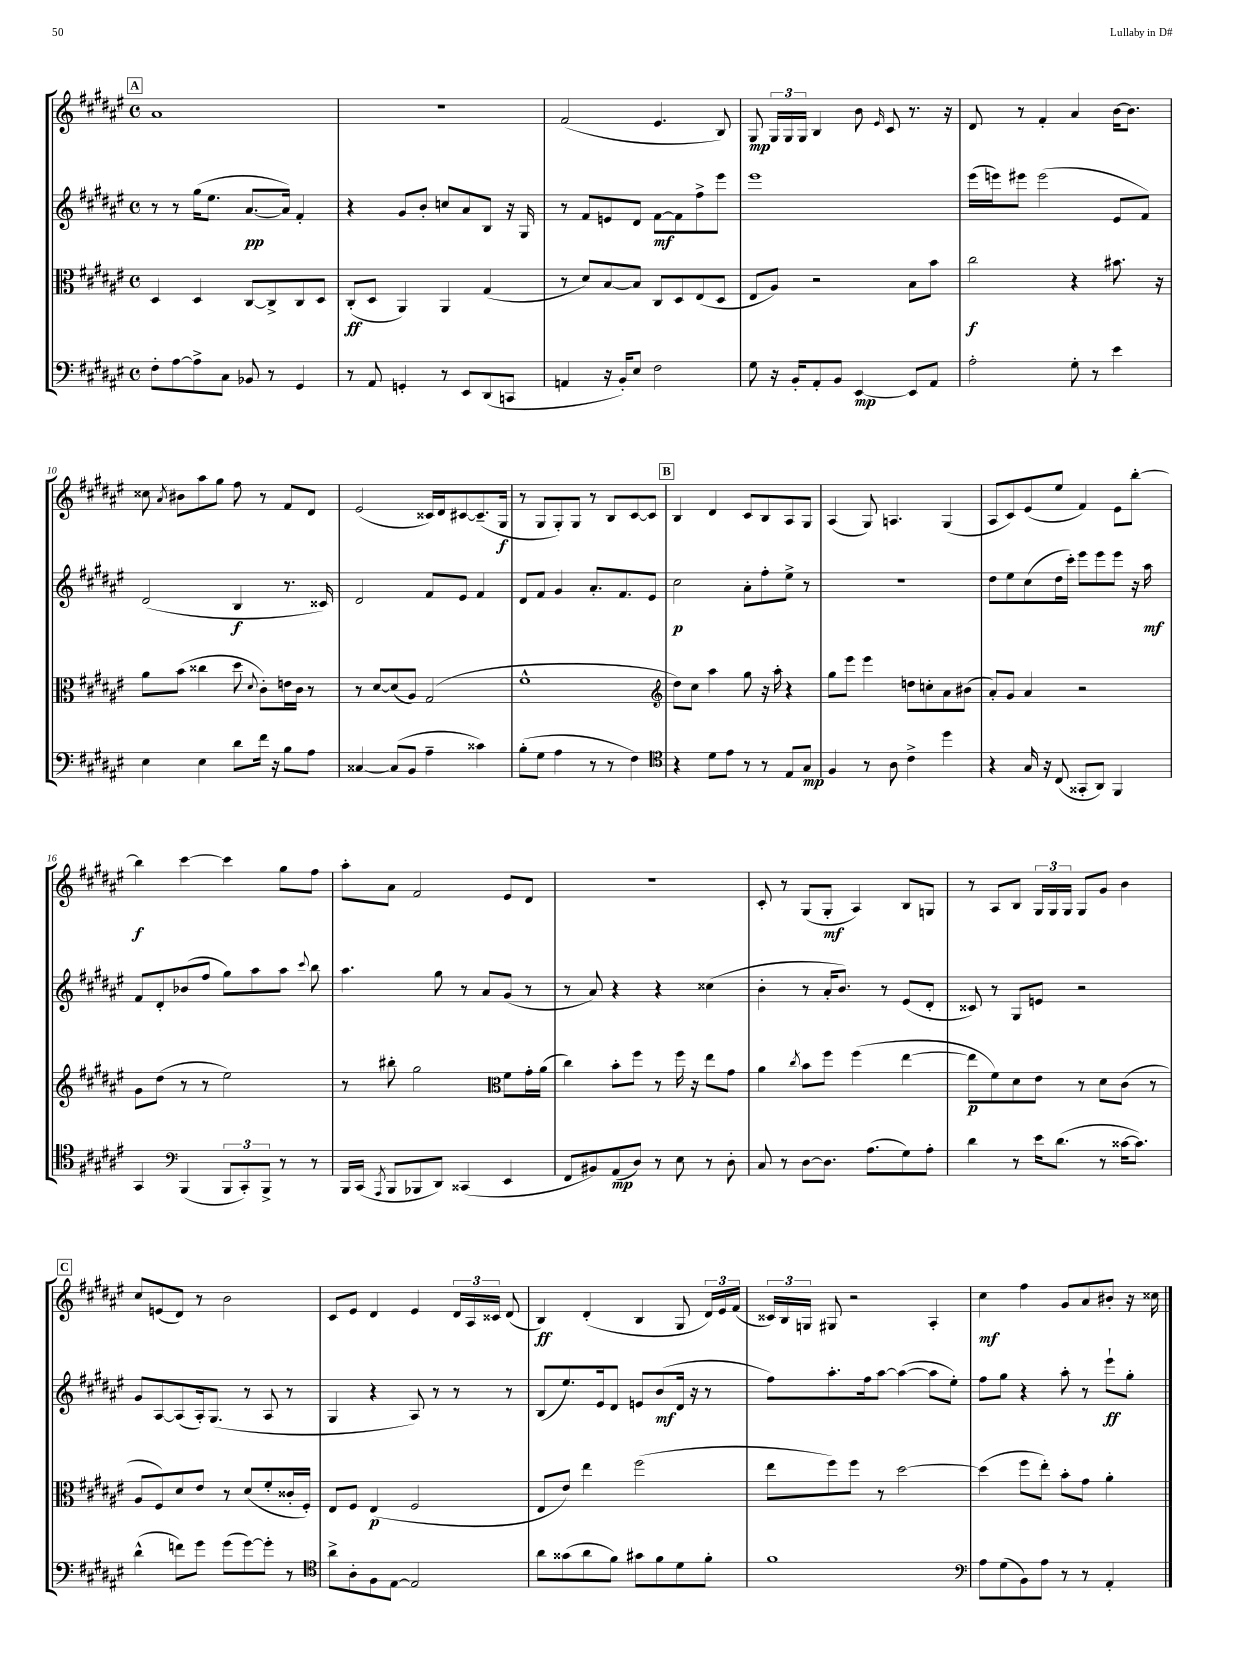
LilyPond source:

<<
\new StaffGroup <<
\new Staff = "s0" {
    \clef treble \key fis \major \defaultTimeSignature \time 4/4
    \autoBeamOff \mark \markup { \box "A" } ais'1 |
    r1 |
    fis'2( eis'4. b8) |
    gis8\mp \tuplet 3/2 { gis16[ gis16 gis16] } b4 b'8 \grace { eis'16 } cis'8 r8. r16 |
    dis'8 r8 fis'4-. ais'4 b'16[~ b'8.] |
    cisis''8 \acciaccatura { ais'8 } bis'8[ ais''8 gis''8] fis''8 r8 fis'8[ dis'8] |
    eis'2( cisis'16[) dis'16 cis'8~ cis'8.--( gis16]\f |
    r8 gis8[ gis8-.) gis8] r8 b8[ cis'8~ cis'8] |
    \mark \markup { \box "B" } b4 dis'4 cis'8[ b8 ais8 gis8] |
    ais4( gis8) a4. gis4( |
    ais8[ cis'8) eis'8( eis''8] fis'4) eis'8[ b''8]~-. |
    b''4\f cis'''4~ cis'''4 gis''8[ fis''8] |
    ais''8[-. ais'8] fis'2 eis'8[ dis'8] |
    R1 |
    cis'8-. r8 gis8[( gis8]-.\mf ais4) b8[ g8] |
    r8 ais8[ b8] \tuplet 3/2 { gis16[ gis16 gis16] } gis8[ gis'8] b'4 |
    \mark \markup { \box "C" } cis''8[ e'8( dis'8]) r8 b'2 |
    cis'8[ eis'8] dis'4 eis'4 \tuplet 3/2 { dis'16[ ais16 cisis'16] } dis'8( |
    b4\ff) dis'4-.( b4 gis8 \tuplet 3/2 { dis'16[) eis'16 fis'16]( } |
    \tuplet 3/2 { cisis'16[) b16 g16] } gis8 r2 ais4-. |
    cis''4\mf fis''4 gis'8[ ais'8 bis'8]-. r16 cisis''16 \bar "|." |
}
\new Staff = "s1" {
    \clef treble \key fis \major \defaultTimeSignature \time 4/4
    \autoBeamOff \mark \markup { \box "A" } r8 r8 gis''16[( eis''8.] ais'8.[~\pp ais'16]) fis'4-. |
    r4 gis'8[ b'8]-. c''8[ ais'8 b8] r16 gis16 |
    r8 fis'8[ e'8 dis'8] fis'8[~\mf fis'8 fis''8-> eis'''8] |
    eis'''1 |
    eis'''16[( e'''16) eis'''8] eis'''2( eis'8[ fis'8]) |
    dis'2( b4\f r8. cisis'16) |
    dis'2 fis'8[ eis'8] fis'4 |
    dis'8[ fis'8] gis'4 ais'8.[-. fis'8. eis'8] |
    \mark \markup { \box "B" } cis''2\p ais'8[-. fis''8-. eis''8]-> r8 |
    r1 |
    dis''8[ eis''8 cis''8( dis''16 cis'''16]-.) eis'''8[ eis'''8 eis'''8] r16 ais''16\mf |
    fis'8[ dis'8-. bes'8( fis''8] gis''8[) ais''8 ais''8] \appoggiatura { cis'''8 } b''8 |
    ais''4. gis''8 r8 ais'8[ gis'8]( r8 |
    r8 ais'8) r4 r4 cisis''4( |
    b'4-. r8 ais'16[-. b'8.]) r8 eis'8[( dis'8]-. |
    cisis'8) r8 gis8[ e'8] r2 |
    \mark \markup { \box "C" } gis'8[ ais8~ ais8( ais16-.) gis8.]( r8 ais8 r8 |
    gis4 r4 ais8) r8 r8 r8 |
    b8[( eis''8.) eis'16 dis'8] e'8[ b'8\mf( dis'16] r16 r8 |
    fis''8[) ais''8.-. fis''16 ais''8]~ ais''4~( ais''8[ eis''8]-.) |
    fis''8[ gis''8] r4 ais''8-. r8 eis'''8[-!\ff gis''8]-. \bar "|." |
}
\new Staff = "s2" {
    \clef alto \key fis \major \defaultTimeSignature \time 4/4
    \autoBeamOff \mark \markup { \box "A" } dis4 dis4 cis8[~ cis8-> cis8 dis8] |
    cis8[-.\ff( dis8] ais,4) ais,4 gis4( |
    r8 dis'8[) b8~ b8] cis8[ dis8 eis8( dis8] |
    eis8[ ais8]) r2 b8[ b'8] |
    cis''2\f r4 bis'8. r16 |
    ais'8[ b'8]( cisis''4 dis''8 \appoggiatura { dis'8 } cis'8[-.) e'16 cis'16] r8 |
    r8 dis'8[~ dis'8( ais8]) gis2( |
    fis'1-^ |
    \mark \markup { \box "B" } \clef treble dis''8[) cis''8] ais''4 gis''8 r16 ais''16-. r4 |
    gis''8[ eis'''8] eis'''4 d''8[ c''8-. ais'8 bis'8]( |
    ais'8[-.) gis'8] ais'4 r2 |
    gis'8[ dis''8]( r8 r8 eis''2) |
    r8 bis''8-. gis''2 \clef alto fis'8[ gis'16-. ais'16]( |
    cis''4) b'8[-. fis''8] r8 fis''16 r16 eis''8[ gis'8] |
    ais'4 \acciaccatura { cis''8 } b'8[ fis''8] fis''4( eis''4~ |
    eis''8[\p fis'8) dis'8 eis'8] r8 dis'8[ cis'8]( r8 |
    \mark \markup { \box "C" } ais8[ fis8) dis'8 eis'8] r8 dis'8[( fis'8-. cisis'16-. fis16]-.) |
    eis8[ fis8] eis4\p( fis2 |
    eis8[ eis'8]) eis''4 fis''2( |
    eis''8[ fis''8) fis''8] r8 dis''2~ |
    dis''4( fis''8[ eis''8]-.) b'8[-. gis'8] ais'4-. \bar "|." |
}
\new Staff = "s3" {
    \clef bass \key fis \major \defaultTimeSignature \time 4/4
    \autoBeamOff \mark \markup { \box "A" } fis8[-. ais8~ ais8-> cis8] bes,8 r8 gis,4 |
    r8 ais,8 g,4-. r8 eis,8[ dis,8( c,8] |
    a,4 r16 b,16[-.) eis8] fis2 |
    gis8 r16 b,16[-. ais,8-. b,8] eis,4~\mp eis,8[ ais,8] |
    ais2-. gis8-. r8 eis'4 |
    eis4 eis4 dis'8[ fis'16] r16 b8[ ais8] |
    cisis4~ cisis8[( b,8] ais4-- cisis'4) |
    b8[-.( gis8] ais4 r8 r8 fis4) |
    \mark \markup { \box "B" } \clef tenor r4 dis'8[ eis'8] r8 r8 eis8[ gis8]\mp |
    fis4 r8 ais8 cis'4-> dis''4 |
    r4 gis16 r16 cis8( gisis,8[-. ais,8]) fis,4 |
    gis,4 \clef bass b,,4( \tuplet 3/2 { b,,8[ cis,8-.) b,,8]-> } r8 r8 |
    b,,16[ cis,16]( \acciaccatura { ais,,8 } b,,8[ bes,,8 dis,8]) cisis,4( eis,4 |
    fis,8[ bis,8) ais,8\mp( dis8]) r8 eis8 r8 dis8-. |
    cis8 r8 dis8[~ dis8.] ais8.[( gis8) ais8]-. |
    dis'4 r8 eis'16[ dis'8.]( r8 cisis'16[~ cisis'8.]) |
    \mark \markup { \box "C" } dis'4-^( f'8[) gis'8] gis'8[( gis'8~) gis'8]-. r8 |
    \clef tenor ais'8[-> ais8-. fis8 eis8]~ eis2 |
    ais'8[ gisis'8( ais'8 fis'8]) gis'8[ fis'8 dis'8 fis'8]-. |
    fis'1 |
    \clef bass ais8[ gis8( b,8) ais8] r8 r8 ais,4-. \bar "|." |
}
>>
>>
\layout { \context { \Score currentBarNumber = #5 } }
